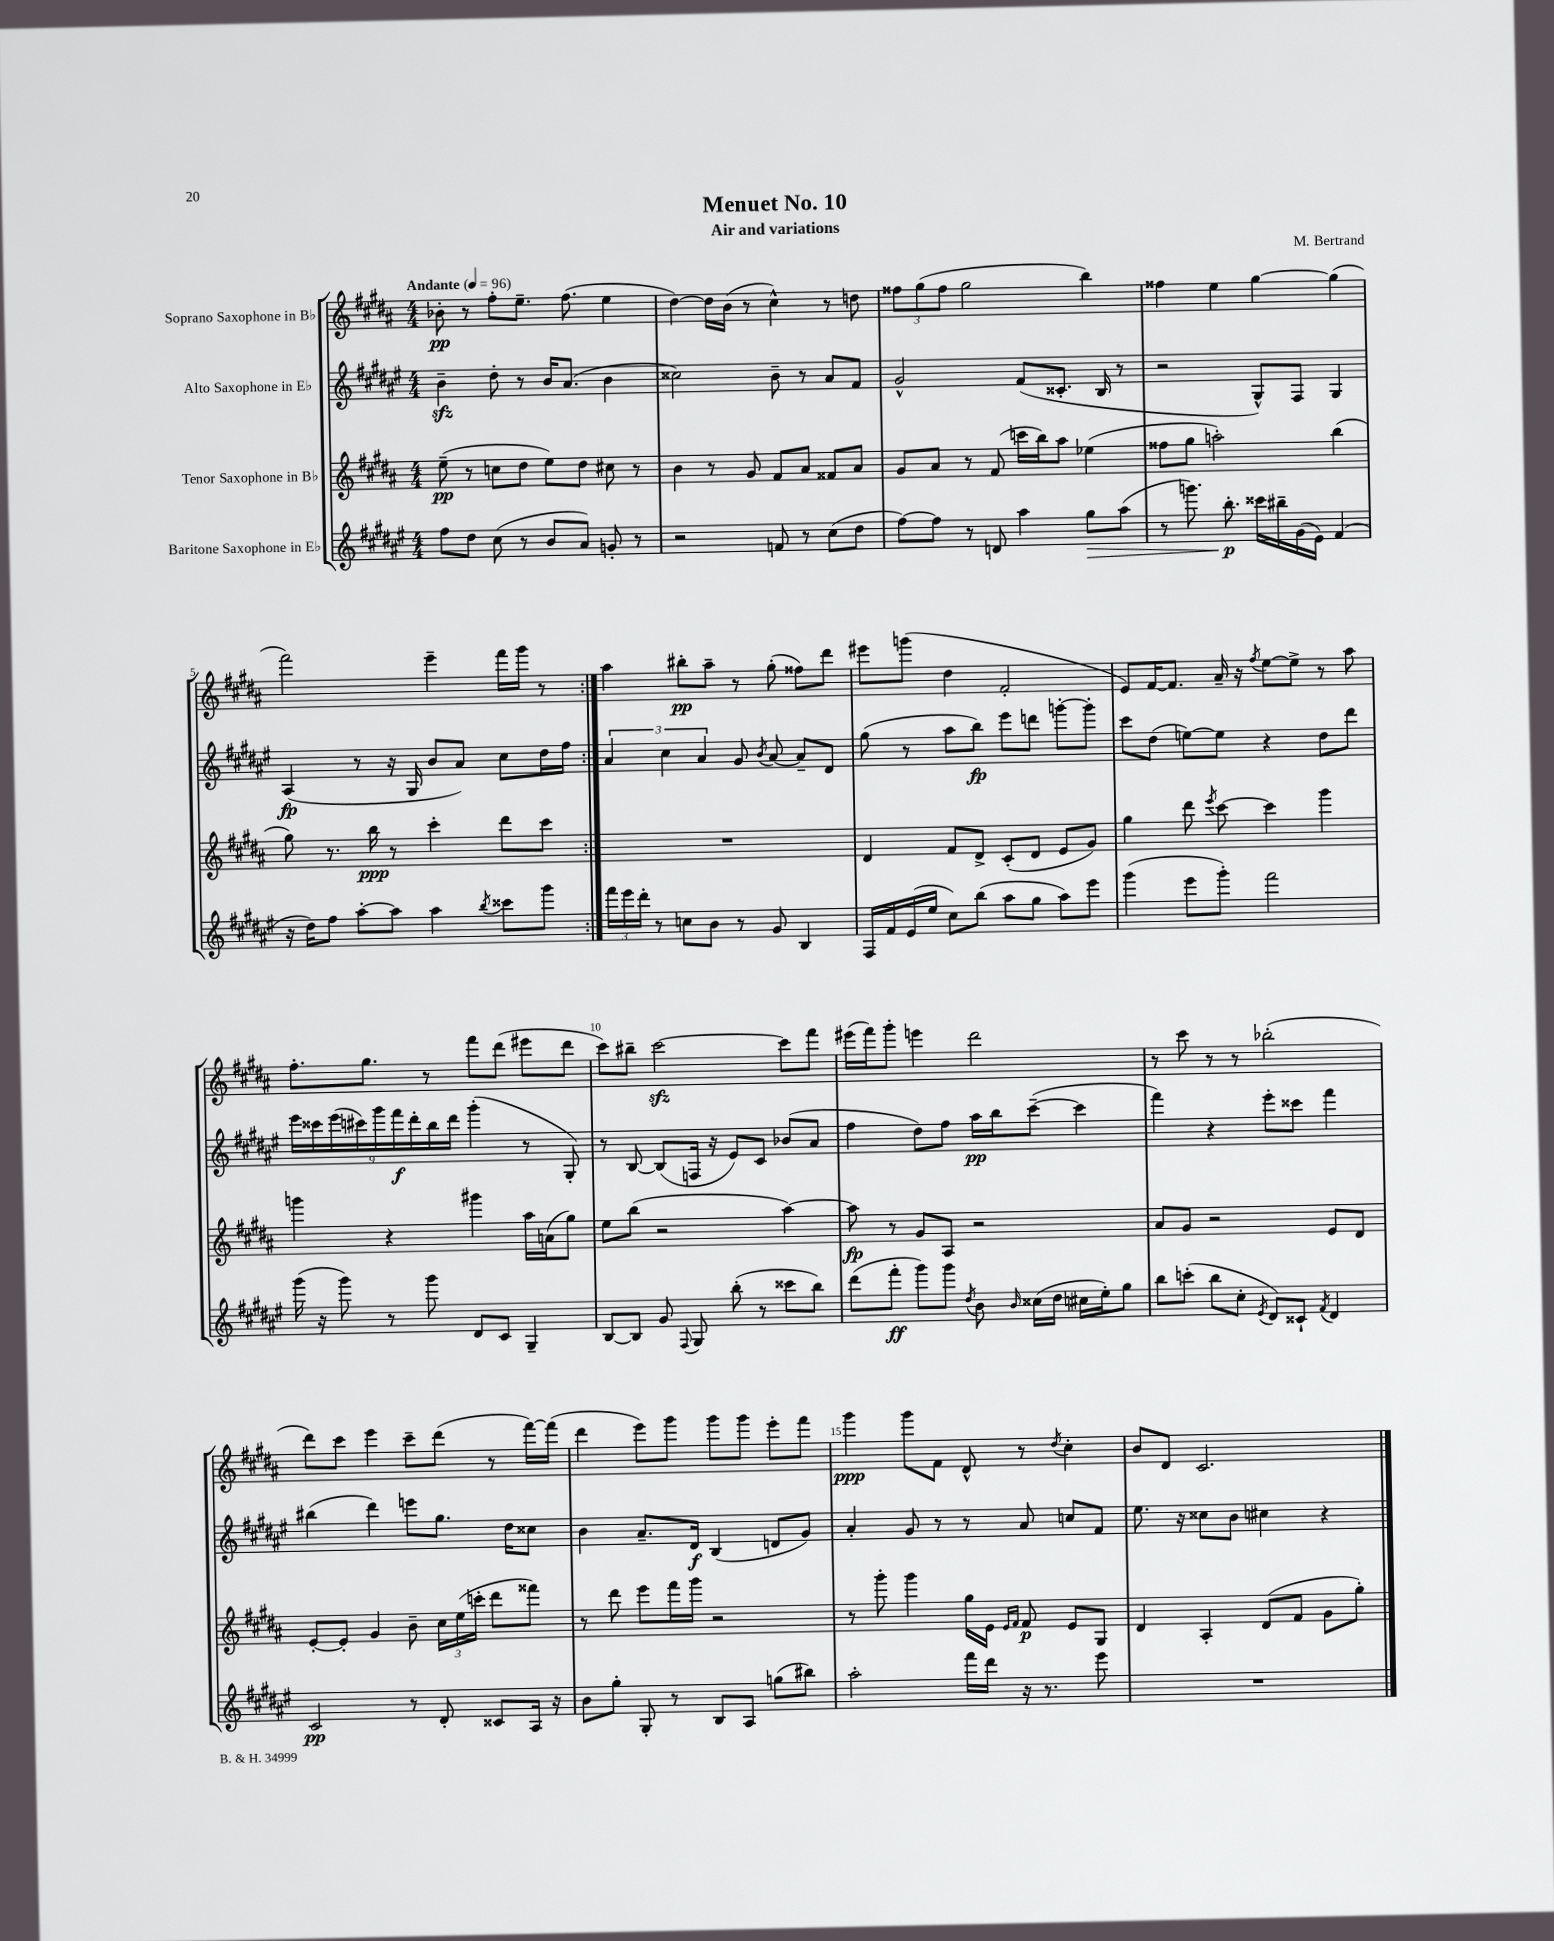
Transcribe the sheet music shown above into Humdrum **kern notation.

**kern	**kern	**kern	**kern
*staff4	*staff3	*staff2	*staff1
*clefG2	*clefG2	*clefG2	*clefG2
*k[f#c#g#d#a#e#]	*k[f#c#g#d#a#]	*k[f#c#g#d#a#e#]	*k[f#c#g#d#a#]
*M4/4	*M4/4	*M4/4	*M4/4
*MM96	*MM96	*MM96	*MM96
8ff#	(8ee~	4b~	8b-'
8dd#	8r	.	8r
(8cc#	8cc	8dd#'	8ff#'
8r	8dd#	8r	8.ee~
8b	8ee)	16b	.
.	.	(8.a#	(8.ff#
8a#)	8dd#	.	.
8g'	8cc#	4b	4ee
8r	8r	.	.
=	=	=	=
2r	4b	2cc##)	[4dd#)
.	8r	.	16dd#]
.	.	.	(16b
.	8g#	.	8r
8f	8f#	8b~	4cc#^^)
8r	8a#	8r	.
(8cc#	8f##	8a#	8r
8dd#	8a#	8f#	8dd
=	=	=	=
[8ff#)	8g#	2g#^^	12ff##
.	.	.	(12gg#
8ff#]	8a#	.	.
.	.	.	12ff##
8r	8r	.	2gg#
8d	(8f#	.	.
4aa#	16ccc	(8f#	.
.	16bb)	.	.
.	8aa#	8.c##'	.
8gg#	(4ee-	.	4bb)
.	.	16B	.
(8aa#	.	8r	.
=	=	=	=
8r	8ff##	2r	4ff##
8.ggg)	8gg#	.	.
.	2aa')	.	4ee
8.bb'	.	.	.
16ccc##	.	8G#^^)	[4gg#
16bb#~	.	.	.
(16g#	.	8F#	.
16e#)	.	.	.
(4f#	(4bb	4G#	(4gg#]
=	=	=	=
16r	8gg#)	(4A#	2fff#)
16dd#)	.	.	.
8ff#	8.r	.	.
[8aa#'	.	8r	.
.	16bb	.	.
8aa#]	8r	16r	.
.	.	16G#	.
4aa#	4ccc#'	8b	4eee~
.	.	8a#)	.
8qbb	.	.	.
8ccc##	8ddd#	8cc#	16fff#
.	.	.	16ggg#
8ggg#	8ccc#	16dd#	8r
.	.	16ff#	.
=:|!	=:|!	=:|!	=:|!
24fff#	1r	6a#	4aa#
24eee#	.	.	.
24ddd#'	.	.	.
8r	.	.	.
.	.	6cc#	.
8cc	.	.	8bb#'
.	.	6a#	.
8b	.	.	8aa#~
8r	.	8g#	8r
.	.	8qb	.
8g#	.	[8a#	(8gg#'
4B	.	8a#~]	8ff##)
.	.	8d#	8ddd#
=	=	=	=
16F#	4d#	(8gg#	8eee#
16f#	.	.	.
(16e#	.	8r	(8ggg
16ee#	.	.	.
8cc#)	8f#	8aa#	4dd#
(8bb	8d#^	8bb)	.
8aa#	(8c#'	8eee#	2f#'
8gg#	8d#	8ddd	.
8aa#)	8e	[8ggg'	.
8eee#	8g#)	8ggg']	.
=	=	=	=
(4ggg#	4gg#	8ccc#	8e)
.	.	(8dd#	[16f#
.	.	.	8.f#]
8eee#	8ddd#	[8ee)	.
.	8qeee	.	.
8ggg#')	[8ccc#	8ee]	16a#~
.	.	.	16r
.	.	.	8qff#
2fff#	4ccc#]	4r	[8ee
.	.	.	8ee^]
.	4ggg#	8dd#	8r
.	.	8ddd#	8aa#
=	=	=	=
(16ggg#	4ggg	18eee#	8.ff#'
.	.	18ccc##	.
16r	.	.	.
.	.	(18eee#	.
8ggg#)	.	.	.
.	.	18ccc#)	.
.	.	.	8.gg#
.	.	18ggg#	.
8r	4r	.	.
.	.	18fff#	.
.	.	18ddd#'	.
8ggg#	.	.	8r
.	.	18bb	.
.	.	18ddd#	.
8d#	4ggg#	(4ggg#'	8fff#
8c#	.	.	(8ddd#
4G#~	16aa#	8r	8eee#
.	(16a	.	.
.	8gg#)	8G#')	8ddd#
=	=	=	=
[8B	8ee	8r	8ccc#)
8B]	(8bb	[8B	8bb#~
8g#	2r	(8B]	[2ccc#
8qqF#	.	.	.
8G#	.	16F	.
.	.	16r	.
(8bb'	.	8e#)	.
8r	.	8c#	.
8ccc##	[4aa#)	(8b-	8ccc#]
8bb)	.	8a#	8fff#
=	=	=	=
(8ddd#	8aa#]	4ff#	(16eee#
.	.	.	16fff#)
8fff#'	8r	.	8ggg#'
8ggg#)	8g#	8dd#)	4eee
8ggg#	8A#	8ff#	.
8qdd#	.	.	.
8b	2r	16aa#	2ddd#
.	.	16bb	.
16qqb	.	.	.
(16cc##	.	([8ccc#~	.
16dd#	.	.	.
16cc#	.	4ccc#]	.
16ee#')	.	.	.
8gg#	.	.	.
=	=	=	=
8bb	8a#	4fff#)	8r
(8ccc'	8g#	.	8ccc#
8bb	2r	4r	8r
8cc#'	.	.	8r
8qe#	.	.	.
8d#)	.	8eee#'	(2bb-'
8c##`	.	8ccc##	.
8qf#	.	.	.
4d#	8e	4fff#	.
.	8d#	.	.
=	=	=	=
2c#	[8e'	(4bb#	8ddd#)
.	8e']	.	8ccc#
.	4g#	4ddd#)	4eee
8r	8b~	8eee	8ccc#~
8d#'	24cc#	8.gg#	(8ddd#
.	(24ee	.	.
.	24ccc'	.	.
8c##	8ddd#	.	8r
.	.	16dd#	.
16A#	8fff##)	8cc##	[16fff#)
16r	.	.	(16fff#]
=	=	=	=
8b	8r	4b	4ddd#
8gg#'	8ddd#	.	.
8G#'	8eee	8.a#~	8eee)
8r	16fff#	.	8ggg#
.	16ggg#	16d#	.
8B	2r	(4B	8ggg#
8A#	.	.	8ggg#
(8gg	.	8d	8eee'
8bb#)	.	8g#)	8fff#
=	=	=	=
2aa#'	8r	4a#'	4ggg#
.	8ggg#'	.	.
.	4ggg#	8g#	8ggg#
.	.	8r	8f#
16fff#	16gg#	8r	8d#^^
16ddd#	16e	.	.
.	16qqe	.	.
.	16qqf#	.	.
16r	8f#	8a#	8r
8.r	.	.	.
.	.	.	8qdd#
.	8e	8cc	4cc#'
8eee#	8G#	8f#	.
=	=	=	=
1r	4d#	8.ee#	8b
.	.	.	8d#
.	.	16r	.
.	4A#'	8cc##	2.c#
.	.	8b	.
.	(8d#	4cc#	.
.	8f#	.	.
.	8g#	4r	.
.	8gg#')	.	.
==	==	==	==
*-	*-	*-	*-
